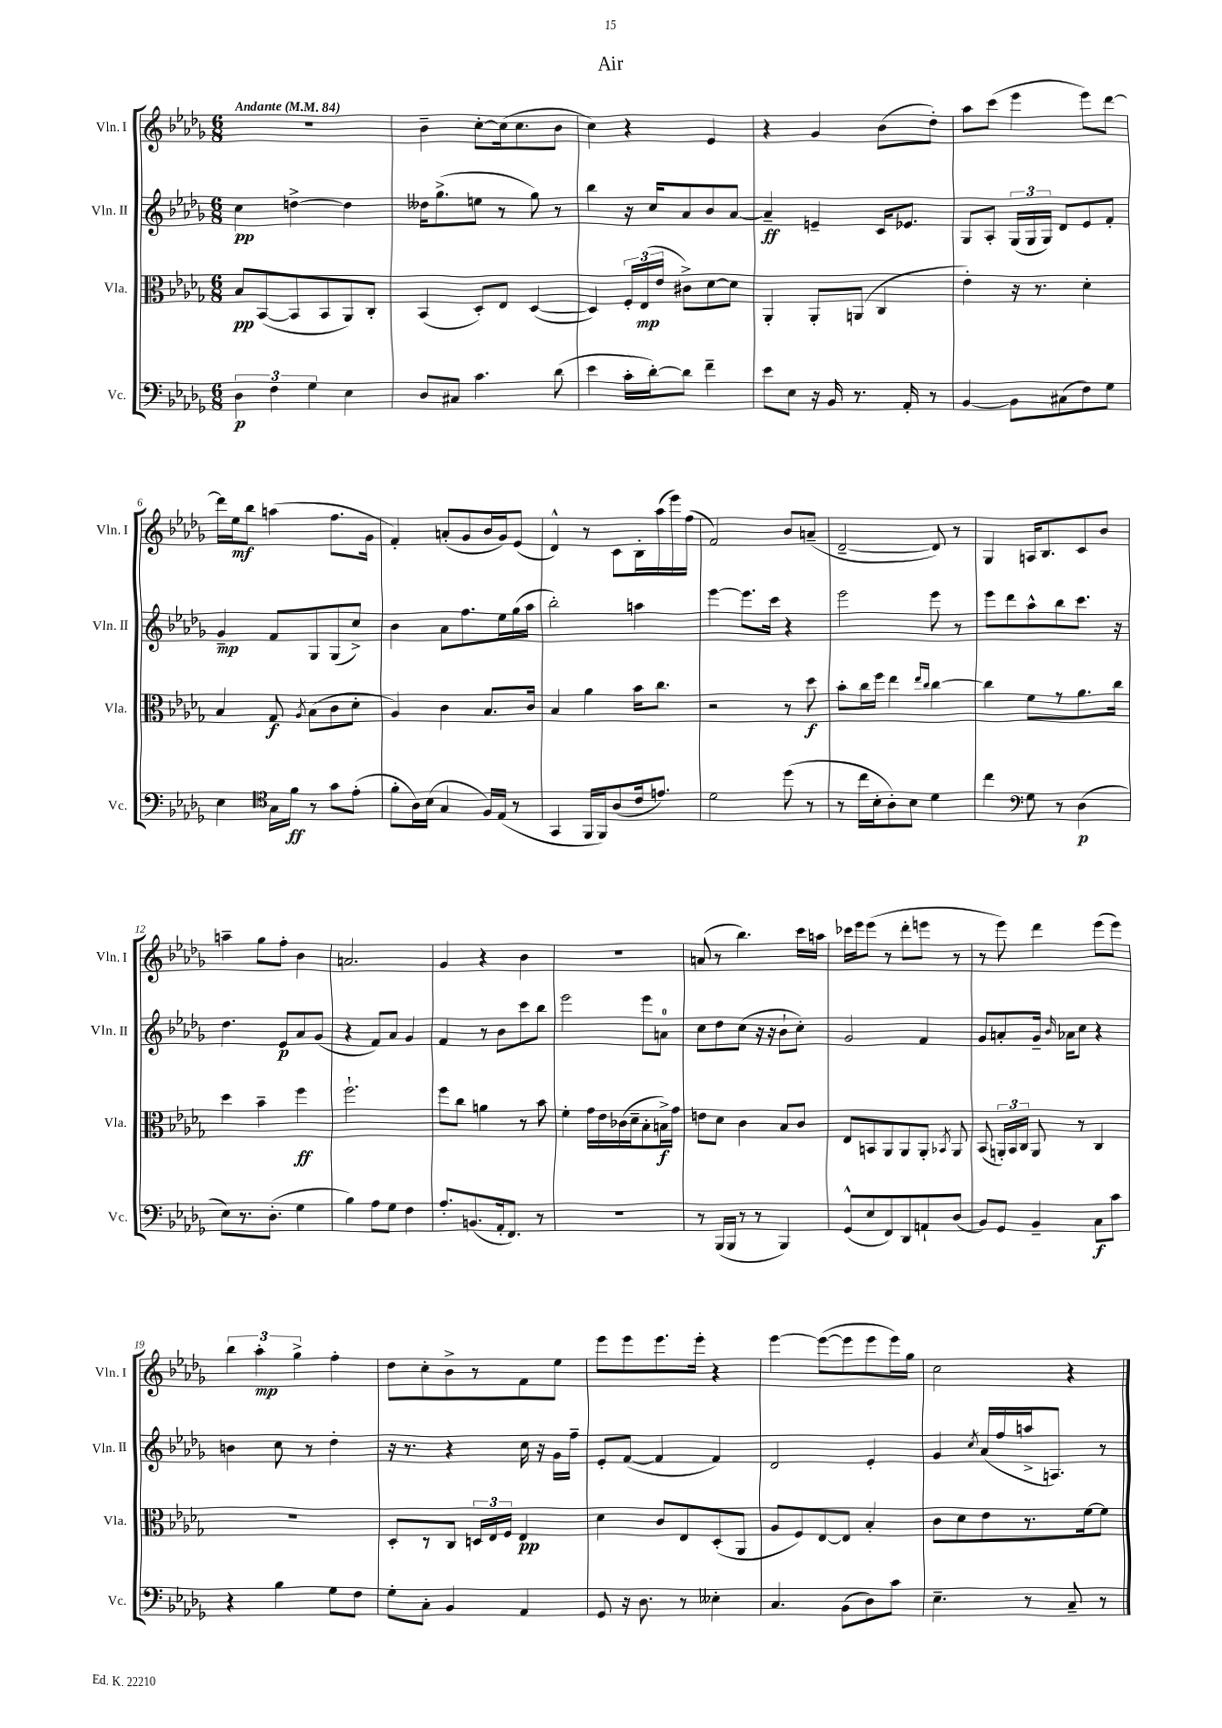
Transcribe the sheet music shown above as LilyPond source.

\header { title = "Air" }
<<
\new StaffGroup <<
\new Staff = "s0" \with { instrumentName = "Vln. I" shortInstrumentName = "Vln. I" } {
    \clef treble \key des \major \numericTimeSignature \time 6/8 \tempo "Andante" 4 = 84
    \autoBeamOff R2. |
    bes'4-- c''8[~-. c''16( c''8. bes'8] |
    c''4) r4 ees'4 |
    r4 ges'4 bes'8[( des''8]-.) |
    aes''8[ c'''8]( ees'''4 ees'''8[) des'''8]~ |
    des'''16[ ees''16\mf bes''8] a''4( f''8.[ ges'16] |
    f'4-.) a'8[-.( ges'8 bes'16 ges'16) ees'8]( |
    des'4-^) r8 c'8[ bes16-. aes''16( ees'''16) f''16]( |
    f'2) bes'8[ a'8]--( |
    des'2~-- des'8) r8 |
    ges4 a16[ bes8. c'8 bes'8] |
    a''4-- ges''8[ f''8]-. bes'4 |
    a'2. |
    ges'4 r4 bes'4 |
    R2. |
    a'8( r8 bes''4.) c'''16[ a''16] |
    ces'''16[ ees'''16 ees'''8]( r8 des'''8[-. e'''8] r8 |
    r8 ees'''8) des'''4 ees'''8[( ees'''8]) |
    \tuplet 3/2 { bes''4 aes''4-.\mp ges''4-> } f''4-. |
    des''8[ c''8-. bes'8-> r8 f'8 ees''8] |
    ees'''8[ ees'''8 ees'''8. ees'''16]-. r4 |
    ees'''4~ ees'''8[~( ees'''8 ees'''8 ees'''16) ges''16] |
    c''2 r4 \bar "|." |
}
\new Staff = "s1" \with { instrumentName = "Vln. II" shortInstrumentName = "Vln. II" } {
    \clef treble \key des \major \numericTimeSignature \time 6/8
    \autoBeamOff c''4\pp d''4~-> d''4 |
    deses''16[ ges''8.->( e''8] r8 ges''8) r8 |
    bes''4 r16 c''16[ aes'8 bes'8 aes'8]~ |
    aes'4--\ff e'4-- c'16[ ees'8.] |
    ges8[ aes8]-. \tuplet 3/2 { ges16[( ges16 ges16]) } des'8[ ees'8 f'8]-. |
    ges'4--\mp f'8[ ges8 ges8( c''8]->) |
    bes'4 aes'8[ f''8. ees''16 ges''16( aes''16] |
    bes''2-.) a''4 |
    ees'''4~ ees'''8.[ c'''16] r4 |
    ees'''2 ees'''8 r8 |
    ees'''8[ des'''8 aes''8-^ bes''8 c'''8.] r16 |
    des''4. ees'8[\p aes'8 ges'8]( |
    r4 f'8[) aes'8] ges'4 |
    f'4 r8 bes'8[ c'''8 bes''8] |
    ees'''2 ees'''8[ a'8]-0 |
    c''8[ des''8 c''8]( r16 r16 bes'8[-! c''8]-.) |
    ges'2 f'4 |
    ges'8[ a'8-. ges'16]-- \grace { bes'16 } aes'16[ c''8] r4 |
    b'4 c''8 r8 des''4-. |
    r16 r8. r4 c''16 r16 ges'16[ f''16]-- |
    ees'8[-. f'8]~( f'4 f'4) |
    des'2 ees'4-. |
    ges'4 \acciaccatura { c''8 } aes'16[( f''16 a''16-> a8.]) r8 \bar "|." |
}
\new Staff = "s2" \with { instrumentName = "Vla." shortInstrumentName = "Vla." } {
    \clef alto \key des \major \numericTimeSignature \time 6/8
    \autoBeamOff bes8[\pp bes,8~( bes,8 bes,8 aes,8) c8]-. |
    bes,4( des8[-.) ees8] des4~( |
    des4) \tuplet 3/2 { f16[-. ees16\mp( ees'16] } cis'8[->) des'8~ des'8] |
    aes,4-. aes,8[-. a,8]( c4 |
    ees'4-.) r16 r8. des'4-. |
    bes4 ges8\f \acciaccatura { aes8 } bes8[( c'8 des'8]-. |
    aes4) c'4 bes8.[ c'16] |
    bes4 aes'4 bes'16[ c''8.] |
    r2 r8 des''8\f |
    bes'8[-. c''16 f''16] ees''4 \grace { ees''16[ c''16] } c''4~ |
    c''4 f'8[ r8 aes'8. c''16] |
    des''4 bes'4-- f''4\ff |
    f''2.-! |
    f''8[ c''8] a'4 r8 bes'8 |
    f'4-. ges'16[ ees'16 ces'16( des'16-- bes8-. b16->\f) ges'16] |
    e'8[ des'8] c'4 bes8[ c'8] |
    ees8[ b,8 aes,8 aes,8 aes,8]-. \acciaccatura { bes,8 } aes,8 |
    bes,8( \tuplet 3/2 { a,16[-.) bes,16 c16] } a,8 r8 c4 |
    R2. |
    des8[-. r8 c8] \tuplet 3/2 { d16[ ees16 f16] } ees4\pp |
    des'4 c'8[ ees8 des8-.( aes,8] |
    aes8[ f8) ees8~ ees8] bes4-. |
    c'8[ des'8 ees'8 r8. f'16~ f'8] \bar "|." |
}
\new Staff = "s3" \with { instrumentName = "Vc." shortInstrumentName = "Vc." } {
    \clef bass \key des \major \numericTimeSignature \time 6/8
    \autoBeamOff \tuplet 3/2 { des4\p f4 ges4 } ees4 |
    des8[ cis8] c'4. des'8( |
    ees'4 c'16[-. des'16~-.) des'8] f'4-- |
    ees'8[ ees8] r16 bes,16 r8. aes,16-. r8 |
    bes,4~ bes,8[ cis8( f8) ges8] |
    ees4 \clef tenor ges16[ f'16]\ff r8 ges'8[ ees'8]-.( |
    f'8[-. aes16) bes16]( ges4 f16[) ees16]( r8 |
    ges,4 f,16[ f,16) aes8( c'16 e'8.]) |
    des'2 des''8( r8 |
    r8 c''16[ bes16-. aes8-.) bes8] des'4 |
    c''4 \clef bass ges8 r8 des4\p( |
    ees8[) r8. des8.]-.( ges4 |
    bes4) aes8[ ges8] f4 |
    aes8.[-. b,8.( aes,16-. f,8.]) r8 |
    R2. |
    r8 bes,,16[( bes,,16] r8 r8 bes,,4) |
    ges,8[-^( ees8 f,8) des,8 a,8-! des8]( |
    bes,8[) ges,8] bes,4-- c8[\f c'8] |
    r4 bes4 ges8[ f8] |
    ges8[-. c8]-. bes,4 aes,4 |
    ges,8 r16 des8. r8 eeses4-. |
    c4. bes,8[( des8) c'8] |
    ees4.-- r8 c8-- r8 \bar "|." |
}
>>
>>
